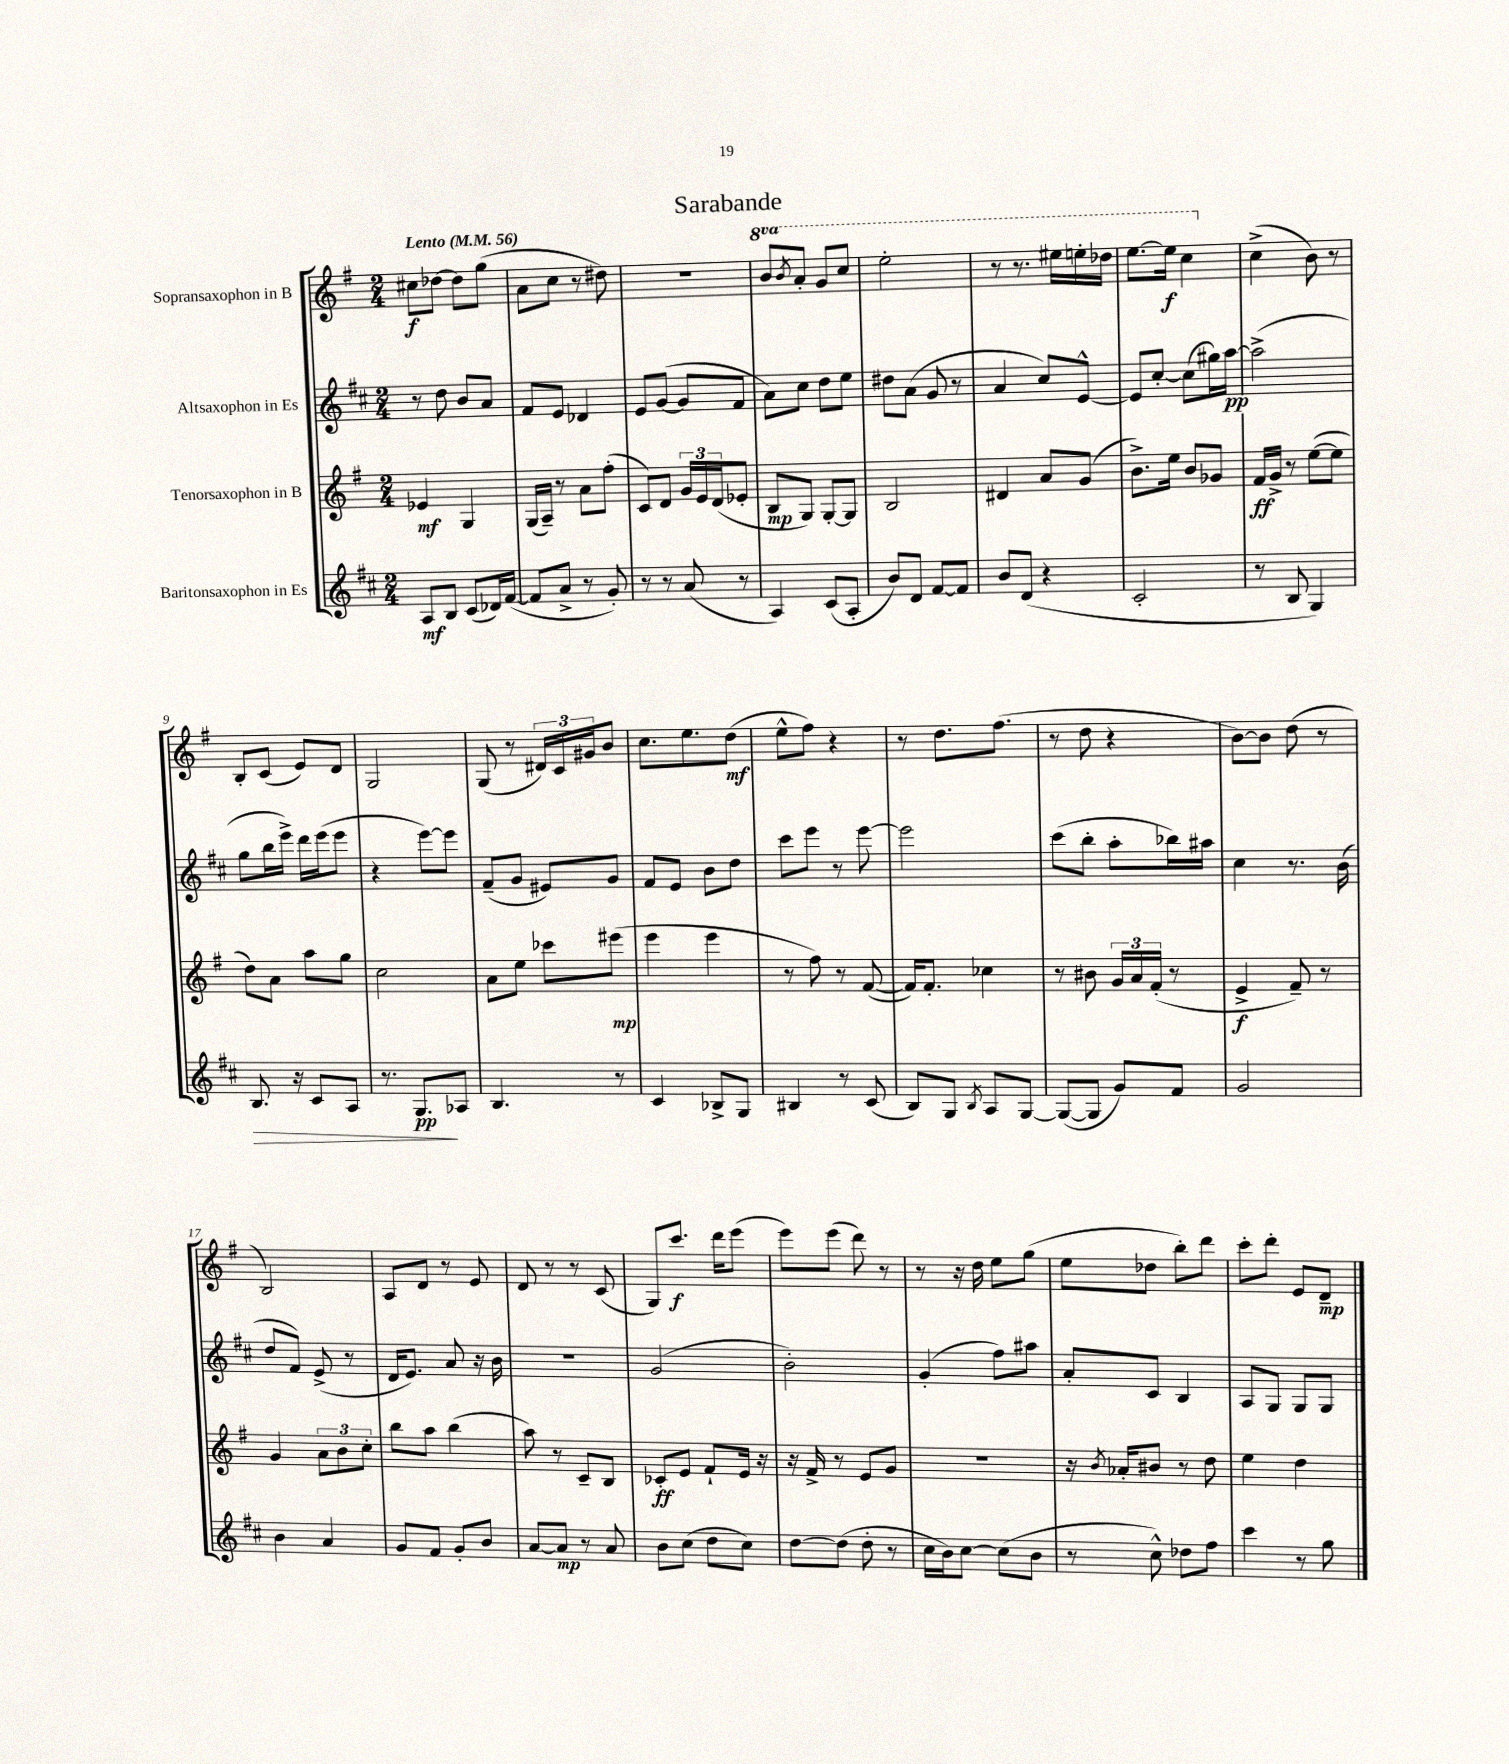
\header { title = "Sarabande" }
<<
\new StaffGroup <<
\new Staff = "s0" \with { instrumentName = "Sopransaxophon in B" } {
    \clef treble \key g \major \numericTimeSignature \time 2/4 \set Staff.ottavationMarkups = #ottavation-simple-ordinals \tempo "Lento" 4 = 56
    cis''8\f des''8~ des''8 g''8( |
    a'8 c''8 r8 dis''8) |
    r2 |
    \ottava #1 b''8 \acciaccatura { b''8 } a''8-. g''8 c'''8 |
    e'''2-. |
    r8 r8. eis'''16 e'''16-. des'''16 |
    e'''8.~ e'''16\f c'''4 \ottava #0 |
    c''4->( b'8) r8 |
    b8-. c'8( e'8) d'8 |
    g2 |
    g8( r8 \tuplet 3/2 { dis'16) c'16 gis'16 } b'8 |
    c''8. e''8. d''8\mf( |
    e''8-^ fis''8) r4 |
    r8 d''8. fis''8.( |
    r8 d''8 r4 |
    b'8~) b'8 d''8( r8 |
    b2) |
    a8 d'8 r8 e'8 |
    d'8 r8 r8 c'8( |
    g8) c'''8.\f d'''16 e'''8( |
    e'''8) e'''8( d'''8) r8 |
    r8 r16 d''16 e''8 g''8( |
    e''8 des''8 b''8-.) d'''8 |
    c'''8-. d'''8-. e'8 d'8--\mp \bar "|." |
}
\new Staff = "s1" \with { instrumentName = "Altsaxophon in Es" } {
    \clef treble \key d \major \numericTimeSignature \time 2/4
    r8 d''8 b'8 a'8 |
    fis'8 e'8 des'4 |
    e'8 g'8~( g'8 fis'8 |
    a'8) cis''8 d''8 e''8 |
    dis''8 a'8( g'8 r8 |
    a'4 cis''8) e'8~-^ |
    e'8 cis''8~-. cis''8( gis''16) a''16~\pp |
    a''2->( |
    g''8 b''16 e'''16->) d'''16 e'''16( e'''8 |
    r4 e'''8~) e'''8 |
    fis'8--( g'8 eis'8) g'8 |
    fis'8 e'8 b'8 d''8 |
    cis'''8 e'''8 r8 e'''8~ |
    e'''2 |
    cis'''8( b''8-. a''8-. bes''16) ais''16 |
    cis''4 r8. b'16( |
    d''8 fis'8) e'8->( r8 |
    d'16 e'8.) a'8 r16 b'16 |
    r2 |
    g'2( |
    b'2-.) |
    g'4-.( fis''8) ais''8 |
    a'8-. cis'8 b4 |
    a8 g8 g8 g8 \bar "|." |
}
\new Staff = "s2" \with { instrumentName = "Tenorsaxophon in B" } {
    \clef treble \key g \major \numericTimeSignature \time 2/4
    ees'4\mf g4 |
    g16( a16--) r8 a'8 fis''8-.( |
    c'8) d'8 \tuplet 3/2 { g'16 e'16 d'16( } ees'8-. |
    b8\mp g8) g8~-. g8 |
    b2 |
    dis'4 a'8 g'8( |
    b'8.->) e''16 b'8 ges'8 |
    fis'16\ff g'16-> r8 e''8~( e''8 |
    d''8) a'8 a''8 g''8 |
    c''2 |
    a'8 e''8 ces'''8 eis'''8\mp( |
    e'''4 e'''4 |
    r8 fis''8) r8 fis'8~( |
    fis'16) fis'8.-. ces''4 |
    r8 bis'8 \tuplet 3/2 { g'16 a'16 fis'16-.( } r8 |
    e'4->\f fis'8--) r8 |
    g'4 \tuplet 3/2 { a'8 b'8 c''8-. } |
    b''8 a''8 b''4( |
    a''8) r8 c'8-- b8 |
    ces'8-.\ff e'8 fis'8-! e'16 r16 |
    r16 fis'16-> r8 e'8 g'8 |
    r2 |
    r16 \acciaccatura { b'8 } aes'16-. bis'8 r8 d''8 |
    e''4 d''4 \bar "|." |
}
\new Staff = "s3" \with { instrumentName = "Baritonsaxophon in Es" } {
    \clef treble \key d \major \numericTimeSignature \time 2/4
    a8\mf b8 cis'8( des'16) fis'16~( |
    fis'8 a'8-> r8 g'8-.) |
    r8 r8 a'8( r8 |
    a4) cis'8( a8-. |
    b'8) d'8 fis'8~ fis'8 |
    b'8 d'8( r4 |
    cis'2-. |
    r8 b8 g4) |
    b8.\> r16 cis'8 a8 |
    r8. g8.\pp\! aes8 |
    b4. r8 |
    cis'4 bes8-> g8 |
    bis4 r8 cis'8( |
    b8) g8 \acciaccatura { b8 } a8 g8~ |
    g8~( g8 g'8) fis'8 |
    g'2 |
    b'4 a'4 |
    g'8 fis'8 g'8-. b'8 |
    a'8~ a'8\mp r8 a'8 |
    b'8 cis''8( d''8 cis''8) |
    d''8~ d''8( d''8-. r8 |
    cis''16 b'16) cis''8~ cis''8( b'8 |
    r8 cis''8-^) des''8 fis''8 |
    cis'''4 r8 g''8 \bar "|." |
}
>>
>>
